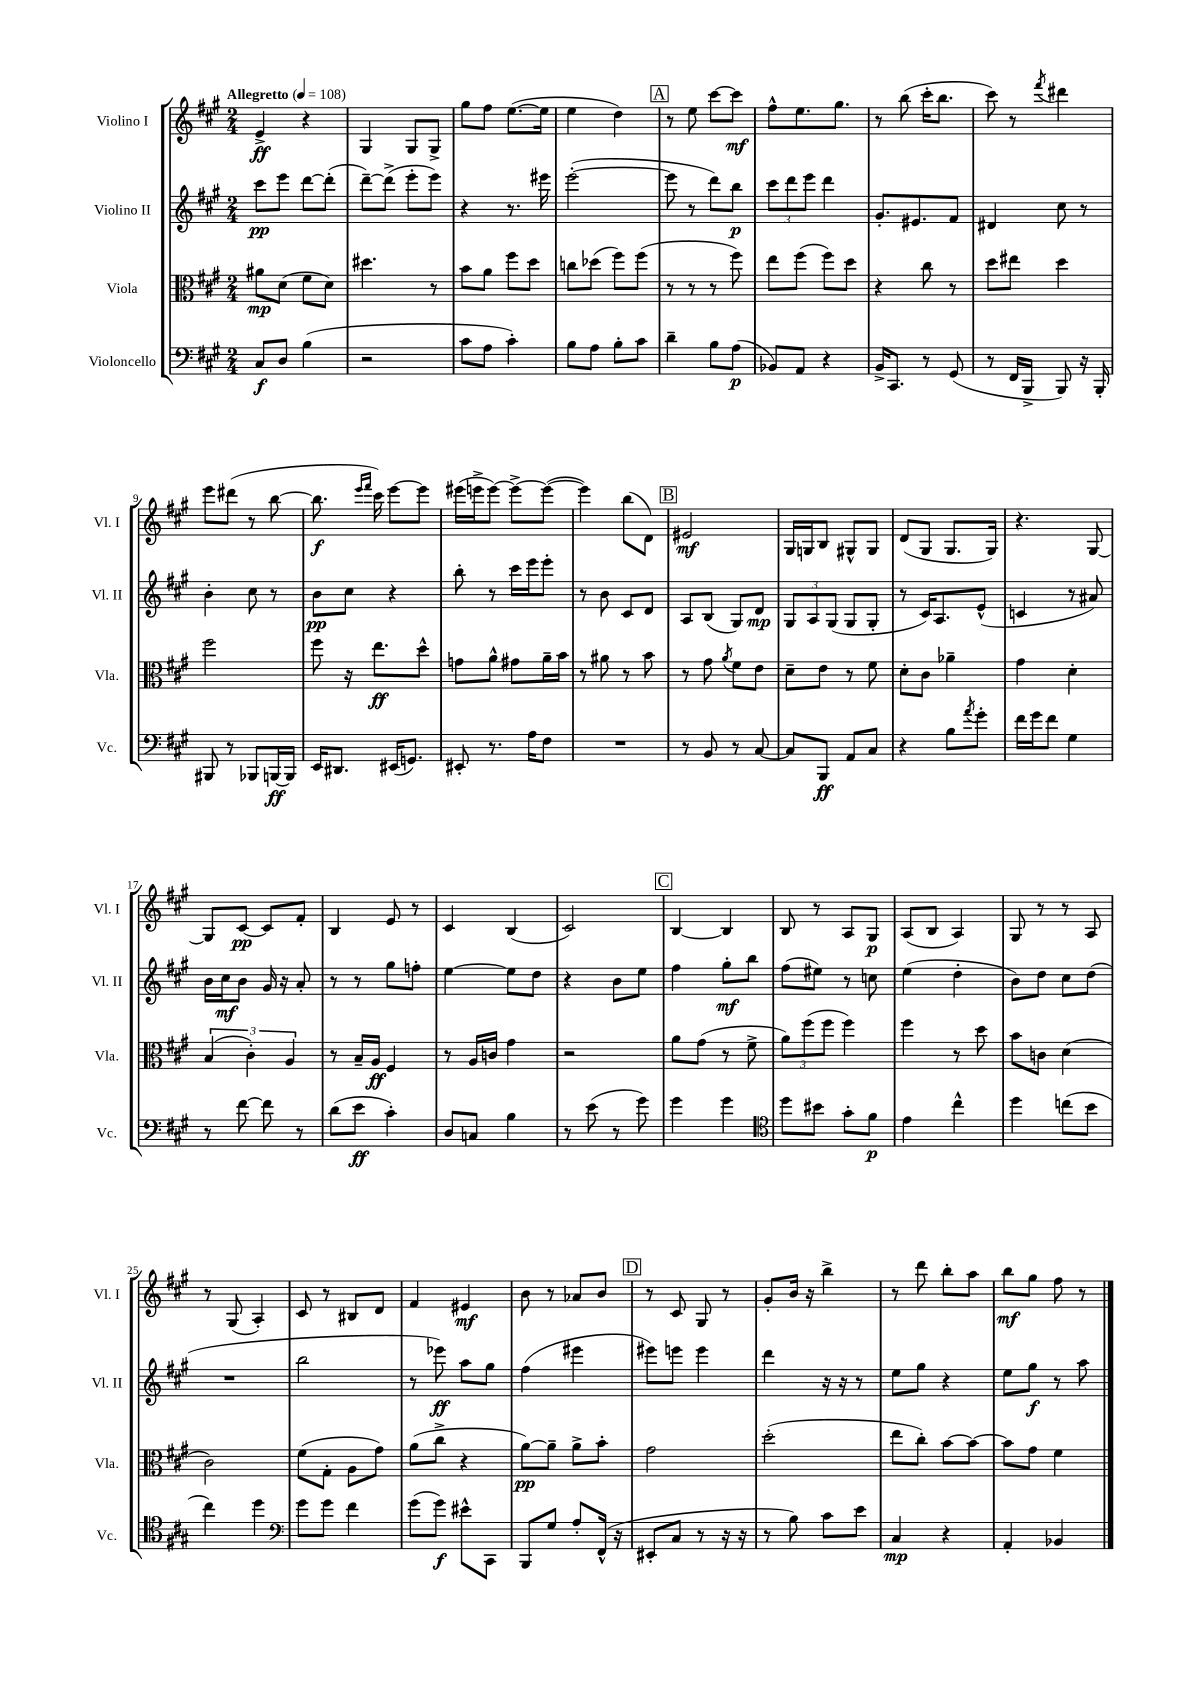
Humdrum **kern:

**kern	**dynam	**kern	**dynam	**kern	**dynam	**kern	**dynam
*part4	*part4	*part3	*part3	*part2	*part2	*part1	*part1
*staff4	*staff4	*staff3	*staff3	*staff2	*staff2	*staff1	*staff1
*I"Violoncello	*	*I"Viola	*	*I"Violino II	*	*I"Violino I	*
*I'Vc.	*	*I'Vla.	*	*I'Vl. II	*	*I'Vl. I	*
*clefF4	*	*clefC3	*	*clefG2	*	*clefG2	*
*k[f#c#g#]	*	*k[f#c#g#]	*	*k[f#c#g#]	*	*k[f#c#g#]	*
*M2/4	*	*M2/4	*	*M2/4	*	*M2/4	*
*MM108	*	*MM108	*	*MM108	*	*MM108	*
=1	=1	=1	=1	=1	=1	=1	=1
!	!	!	!	!	!	!LO:TX:a:B:t=Allegretto	!
8C#/L	f	8a#X\L	mp	8ccc#\L	pp	4e^/	ff
8D/J	.	(8d\J	.	8eee\J	.	.	.
(4B\	.	8f#\L	.	[8ddd\L	.	4r	.
.	.	8d\J)	.	(8ddd'\J]	.	.	.
=2	=2	=2	=2	=2	=2	=2	=2
2r	.	4.dd#X\	.	[8ddd~\L)	.	4G#/	.
.	.	.	.	(8ddd^\J]	.	.	.
.	.	.	.	8eee'\L	.	8G#/L	.
.	.	8r	.	8eee\J)	.	8G#^/J	.
=3	=3	=3	=3	=3	=3	=3	=3
8c#\L	.	8b\L	.	4r	.	8gg#\L	.
8A\J	.	8a\J	.	.	.	8ff#\J	.
4c#'\)	.	8ff#\L	.	8.r	.	([8.ee\L	.
.	.	8dd\J	.	.	.	.	.
.	.	.	.	16eee#X\	.	16ee\Jk]	.
=4	=4	=4	=4	=4	=4	=4	=4
8B\L	.	8ccn\L	.	([2eee'\	.	4ee\	.
8A\J	.	(8dd-X\J	.	.	.	.	.
8B'\L	.	8ff#\L)	.	.	.	4dd\)	.
8c#\J	.	(8ff#\J	.	.	.	.	.
!!LO:REH:place=s1:t=A
=5	=5	=5	=5	=5	=5	=5	=5
4d~\	.	8r	.	8eee\]	.	8r	.
.	.	8r	.	8r	.	8ee\	.
8B\L	.	8r	.	8ddd\L)	.	[8ccc#\L	.
(8A\J	p	8ff#\)	.	8bb\J	p	8ccc#\J]	mf
=6	=6	=6	=6	=6	=6	=6	=6
8BB-X/L)	.	8ee\L	.	12ccc#\L	.	8ff#^^\L	.
.	.	.	.	12ddd\	.	.	.
8AA/J	.	(8ff#\J	.	.	.	8.ee\	.
.	.	.	.	12eee\J	.	.	.
4r	.	8ff#\L)	.	4ddd\	.	.	.
.	.	.	.	.	.	8.gg#\J	.
.	.	8dd\J	.	.	.	.	.
=7	=7	=7	=7	=7	=7	=7	=7
16BB^/KL	.	4r	.	8.g#'/L	.	8r	.
8.CC#/J	.	.	.	.	.	.	.
.	.	.	.	.	.	(8bb\	.
.	.	.	.	8.e#X/	.	.	.
8r	.	8cc#\	.	.	.	16ccc#'\KL	.
.	.	.	.	.	.	8.bb\J	.
(8GG#/	.	8r	.	8f#/J	.	.	.
=8	=8	=8	=8	=8	=8	=8	=8
8r	.	8dd\L	.	4d#X/	.	8ccc#\)	.
16FF#/LL	.	8ee#X\J	.	.	.	8r	.
16BBB^/JJ	.	.	.	.	.	.	.
.	.	.	.	.	.	8qfff#/	.
8BBB/)	.	4dd\	.	8cc#\	.	4ddd#X\	.
16r	.	.	.	8r	.	.	.
16BBB'/	.	.	.	.	.	.	.
!!LO:LB:g=z
=9	=9	=9	=9	=9	=9	=9	=9
8BBB#X/	.	2ff#\	.	4b'\	.	8eee\L	.
8r	.	.	.	.	.	(8ddd#X\J	.
8BBB-X/L	.	.	.	8cc#\	.	8r	.
[16BBBn/L	ff	.	.	8r	.	[8bb\	.
16BBB/JJ]	.	.	.	.	.	.	.
=10	=10	=10	=10	=10	=10	=10	=10
16EE/KL	.	8ff#\	.	8b\L	pp	8.bb\]	f
8.DD#X/J	.	.	.	.	.	.	.
.	.	16r	.	8cc#\J	.	.	.
.	.	.	.	.	.	16qqeee/LL	.
.	.	.	.	.	.	16qqfff#/JJ	.
.	.	8.ee\L	ff	.	.	16ccc#\)	.
(16EE#X/KL	.	.	.	4r	.	[8eee\L	.
8.GGn/J)	.	.	.	.	.	.	.
.	.	8dd^^\J	.	.	.	8eee\J]	.
=11	=11	=11	=11	=11	=11	=11	=11
8EE#X'/	.	8gn\L	.	8bb'\	.	(16eee#X\LL	.
.	.	.	.	.	.	16eeen^\J	.
8.r	.	8a^^\J	.	8r	.	[8eee\J)	.
.	.	8g#X\L	.	16ccc#\LL	.	8eee^\L_	.
16A\KL	.	.	.	16eee\J	.	.	.
8F#\J	.	16a~\L	.	8eee'\J	.	(8eee\J_	.
.	.	16b\JJ	.	.	.	.	.
=12	=12	=12	=12	=12	=12	=12	=12
2r	.	8r	.	8r	.	4eee\])	.
.	.	8a#X\	.	8b\	.	.	.
.	.	8r	.	8c#/L	.	(8bb\L	.
.	.	8b\	.	8d/J	.	8d\J)	.
!!LO:REH:place=s1:t=B
=13	=13	=13	=13	=13	=13	=13	=13
8r	.	8r	.	8A/L	.	2e#X/	mf
8BB/	.	8g#\	.	(8B/J	.	.	.
.	.	8qa/	.	.	.	.	.
8r	.	8f#\L	.	8G#/L)	.	.	.
[8C#/	.	8e\J	.	8d/J	mp	.	.
=14	=14	=14	=14	=14	=14	=14	=14
8C#/L]	.	8d~\L	.	12G#/L	.	16G#/LL	.
.	.	.	.	.	.	16Gn/J	.
.	.	.	.	12A/	.	.	.
8BBB/J	ff	8e\J	.	.	.	8B/J	.
.	.	.	.	(12G#/J	.	.	.
8AA/L	.	8r	.	8G#/L	.	8G#X^^/L	.
8C#/J	.	8f#\	.	8G#'/J	.	8G#/J	.
=15	=15	=15	=15	=15	=15	=15	=15
4r	.	8d'\L	.	8r	.	(8d/L	.
.	.	8c#\J	.	16c#/KL)	.	8G#/J	.
.	.	.	.	8.A/	.	.	.
8B\L	.	4a-X~\	.	.	.	8.G#/L	.
8qa/	.	.	.	.	.	.	.
8g#'\J	.	.	.	(8e^^/J	.	.	.
.	.	.	.	.	.	16G#/Jk)	.
=16	=16	=16	=16	=16	=16	=16	=16
16f#\LL	.	4g#\	.	4cn/	.	4.r	.
16g#\J	.	.	.	.	.	.	.
8f#\J	.	.	.	.	.	.	.
4G#\	.	4d'\	.	8r	.	.	.
.	.	.	.	8a#X/)	.	[8G#/	.
!!LO:LB:g=z
=17	=17	=17	=17	=17	=17	=17	=17
8r	.	(6B/	.	16b\LL	.	8G#/L]	.
.	.	.	.	16cc#\J	mf	.	.
[8f#\	.	.	.	8b\J	.	[8c#/J	pp
.	.	6c#'\)	.	.	.	.	.
8f#\]	.	.	.	16g#/	.	8c#/L]	.
.	.	.	.	16r	.	.	.
.	.	6A/	.	.	.	.	.
8r	.	.	.	8a'/	.	8f#'/J	.
=18	=18	=18	=18	=18	=18	=18	=18
(8d\L	.	8r	.	8r	.	4B/	.
8e\J	ff	16B~/LL	.	8r	.	.	.
.	.	16A/JJ	ff	.	.	.	.
4c#'\)	.	4F#/	.	8gg#\L	.	8e/	.
.	.	.	.	8ffn'\J	.	8r	.
=19	=19	=19	=19	=19	=19	=19	=19
8D/L	.	8r	.	[4ee\	.	4c#/	.
8Cn/J	.	16A/LL	.	.	.	.	.
.	.	16cn/JJ	.	.	.	.	.
4B\	.	4g#\	.	8ee\L]	.	(4B/	.
.	.	.	.	8dd\J	.	.	.
=20	=20	=20	=20	=20	=20	=20	=20
8r	.	2r	.	4r	.	2c#/)	.
(8e\	.	.	.	.	.	.	.
8r	.	.	.	8b\L	.	.	.
8g#\)	.	.	.	8ee\J	.	.	.
!!LO:REH:place=s1:t=C
=21	=21	=21	=21	=21	=21	=21	=21
4g#\	.	8a\L	.	4ff#\	.	[4B/	.
.	.	(8g#\J	.	.	.	.	.
4g#\	.	8r	.	8gg#'\L	mf	4B/]	.
.	.	8f#^\	.	8bb\J	.	.	.
=22	=22	=22	=22	=22	=22	=22	=22
*clefC4	*	*	*	*	*	*	*
8dd\L	.	12a\L)	.	(8ff#\L	.	8B/	.
.	.	(12ff#\	.	.	.	.	.
8b#X\J	.	.	.	8ee#X\J)	.	8r	.
.	.	12ff#\J	.	.	.	.	.
8g#'\L	.	4ff#\)	.	8r	.	8A/L	.
8f#\J	p	.	.	8ccn\	.	8G#/J	p
=23	=23	=23	=23	=23	=23	=23	=23
4e\	.	4ff#\	.	(4ee\	.	(8A/L	.
.	.	.	.	.	.	8B/J	.
4cc#^^\	.	8r	.	4dd'\	.	4A/)	.
.	.	8dd\	.	.	.	.	.
=24	=24	=24	=24	=24	=24	=24	=24
4dd\	.	8b\L	.	8b\L)	.	8G#/	.
.	.	8cn\J	.	8dd\J	.	8r	.
(8ccn\L	.	(4d\	.	8cc#\L	.	8r	.
8b\J	.	.	.	(8dd\J	.	8A/	.
!!LO:LB:g=z
=25	=25	=25	=25	=25	=25	=25	=25
4cc#\)	.	2c#\)	.	2r	.	8r	.
.	.	.	.	.	.	(8G#/	.
4dd\	.	.	.	.	.	4A'/)	.
=26	=26	=26	=26	=26	=26	=26	=26
*clefF4	*	*	*	*	*	*	*
8g#\L	.	(8f#\L	.	2bb\	.	8c#/	.
8g#\J	.	8G#'\J	.	.	.	8r	.
4f#\	.	8A\L	.	.	.	8B#X/L	.
.	.	8g#\J)	.	.	.	8d/J	.
=27	=27	=27	=27	=27	=27	=27	=27
(8g#\L	.	(8a\L	.	8r	.	4f#/	.
8g#\J)	f	8cc#^\J	.	8eee-X\)	ff	.	.
8e#X^^\L	.	4r	.	8aa\L	.	4e#X/	mf
8CC#\J	.	.	.	8gg#\J	.	.	.
=28	=28	=28	=28	=28	=28	=28	=28
8BBB/L	.	[8a\L)	pp	(4ff#\	.	8b\	.
8G#/J	.	8a~\J]	.	.	.	8r	.
8A'/L	.	8a^\L	.	4eee#X\	.	8a-X/L	.
(16FF#^^/Jk	.	8b'\J	.	.	.	8b/J	.
16r	.	.	.	.	.	.	.
!!LO:REH:place=s1:t=D
=29	=29	=29	=29	=29	=29	=29	=29
8EE#X'/L	.	2g#\	.	8eee#X\L)	.	8r	.
8C#/J	.	.	.	8eeen\J	.	8c#/	.
8r	.	.	.	4eee\	.	8G#/	.
16r	.	.	.	.	.	8r	.
16r	.	.	.	.	.	.	.
=30	=30	=30	=30	=30	=30	=30	=30
8r	.	(2dd'\	.	4ddd\	.	8g#'/L	.
8B\)	.	.	.	.	.	16b/Jk	.
.	.	.	.	.	.	16r	.
8c#\L	.	.	.	16r	.	4bb^\	.
.	.	.	.	16r	.	.	.
8e\J	.	.	.	8r	.	.	.
=31	=31	=31	=31	=31	=31	=31	=31
4C#/	mp	8ee\L	.	8ee\L	.	8r	.
.	.	8cc#'\J)	.	8gg#\J	.	8ddd\	.
4r	.	[8b\L	.	4r	.	8bb'\L	.
.	.	8b\J_	.	.	.	8aa\J	.
=32	=32	=32	=32	=32	=32	=32	=32
4AA'/	.	8b\L]	.	8ee\L	.	8bb\L	mf
.	.	8g#\J	.	8gg#\J	f	8gg#\J	.
4BB-X/	.	4f#\	.	8r	.	8ff#\	.
.	.	.	.	8aa\	.	8r	.
==	==	==	==	==	==	==	==
*-	*-	*-	*-	*-	*-	*-	*-
